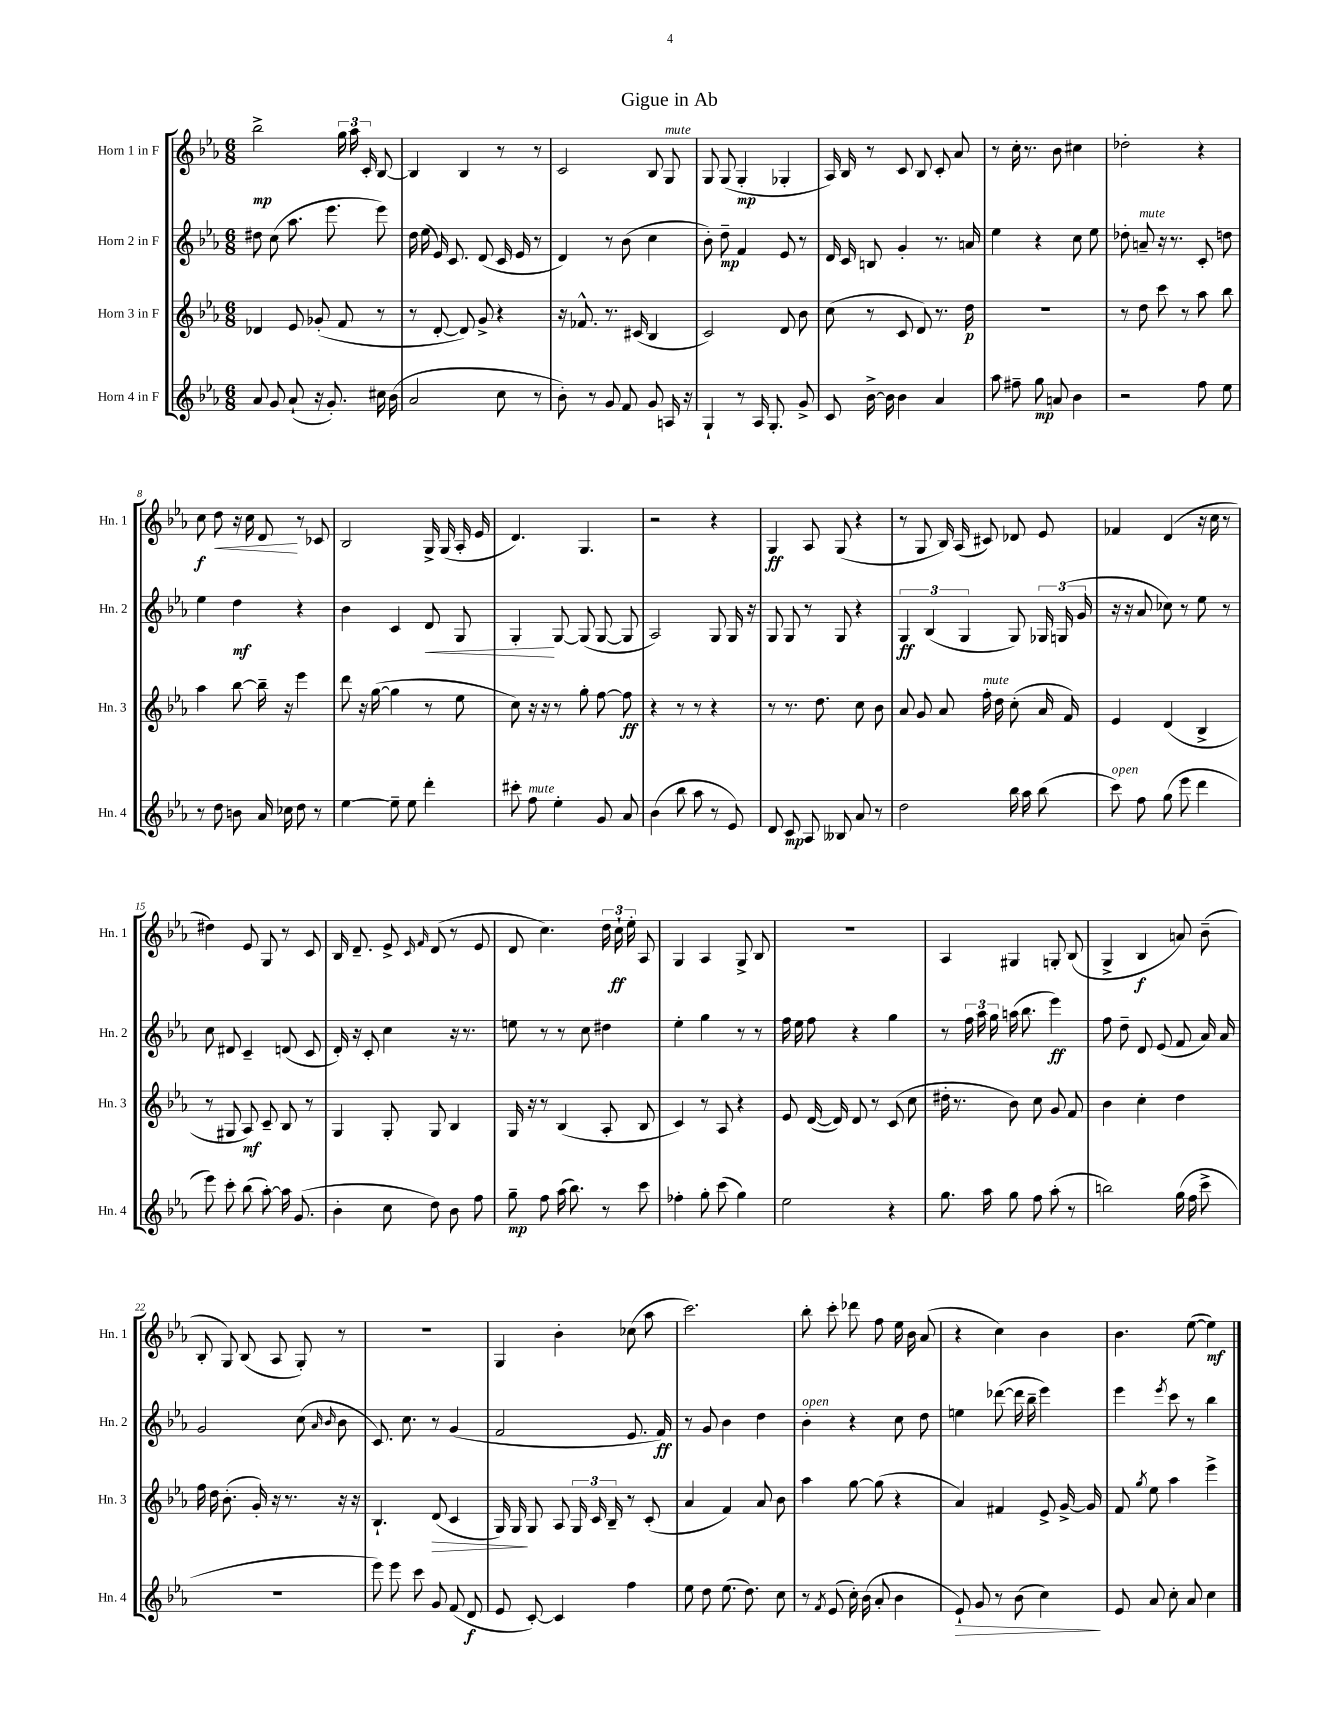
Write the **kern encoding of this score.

**kern	**kern	**kern	**kern
*staff4	*staff3	*staff2	*staff1
*clefG2	*clefG2	*clefG2	*clefG2
*k[b-e-a-]	*k[b-e-a-]	*k[b-e-a-]	*k[b-e-a-]
*M6/8	*M6/8	*M6/8	*M6/8
8a-	4d-	8dd#	2bb-^
8g	.	(8cc	.
(8a-`	8e-	8.aa-	.
16r	(8g-'	.	.
8.g')	.	8.eee-	.
.	8f	.	24gg
.	.	.	24aa-
.	.	.	24c'
16cc#	8r	8eee-)	[8B-
(16b-	.	.	.
=	=	=	=
2a-	8r	16dd	4B-]
.	.	(16ee-	.
.	[8d'	16e-)	.
.	.	8.c	.
.	8d])	.	4B-
.	8g^	(8d	.
8cc	4r	16c	8r
.	.	16e-	.
8r	.	8r	8r
=	=	=	=
8b-')	16r	4d)	2c
.	8.f-^^	.	.
8r	.	.	.
8g	8.r	8r	.
8f	.	(8b-	.
.	(16c#	.	.
8g	4B-	4cc	8B-
16A	.	.	8G
16r	.	.	.
=	=	=	=
4G`	2c)	8b-')	8G
.	.	8dd~	(8G
8r	.	4f	4G'
16A-	.	.	.
8.G'	.	.	.
.	8d	8e-	4G-'
8g^	8b-	8r	.
=	=	=	=
8c	(8cc	16d	16A-)
.	.	16c	16B-
[16b-^	8r	8B	8r
16b-]	.	.	.
4b-	8c	4g'	8c
.	8d)	.	8B-
4a-	8.r	8.r	8c'
.	.	.	8a-
.	16dd	16a	.
=	=	=	=
8aa-	2.r	4ee-	8r
8ff#~	.	.	16cc'
.	.	.	8.r
8gg	.	4r	.
8a	.	.	8b-
4b-	.	8cc	4cc#
.	.	8ee-	.
=	=	=	=
2r	8r	8dd-'	2dd-'
.	8dd	8a~	.
.	8ccc	16r	.
.	.	8.r	.
.	8r	.	.
8ff	8aa-	8c'	4r
8ee-	8bb-	8dd	.
=	=	=	=
8r	4aa-	4ee-	8cc
8dd	.	.	8dd
8b	[8bb-	4dd	16r
.	.	.	16cc
16a-	16bb-~]	.	8d
16cc-	16r	.	.
8dd	4eee-	4r	8r
8r	.	.	8c-
=	=	=	=
[4ee-	8ddd	4b-	2B-
.	16r	.	.
.	([16gg	.	.
8ee-~]	4gg]	4c	.
8ee-	.	.	.
4ddd'	8r	8d	16G^
.	.	.	(16G
.	8ee-	8G	16A-'
.	.	.	16e-
=	=	=	=
8ccc#'	8cc)	4G'	4.d)
8ff	16r	.	.
.	16r	.	.
4ee-'	8r	[8G	.
.	8gg'	(8G]	4.G
8g	[8ff	[8G	.
8a-	8ff]	8G]	.
=	=	=	=
(4b-	4r	2A-)	2r
8bb-	8r	.	.
8aa-	8r	.	.
8r	4r	8G	4r
8e-)	.	16G	.
.	.	16r	.
=	=	=	=
8d	8r	8G	4G
8c	8.r	8G	.
8A-	.	8r	8A-
.	8.dd	.	.
8B--	.	8G	(8G
8a-	8cc	4r	4r
8r	8b-	.	.
=	=	=	=
2dd	8a-	6G	8r
.	8g	.	8G
.	.	(6B-	.
.	8a-	.	16B-)
.	.	.	(16A-
.	.	6G	.
.	16ff'	.	8c#)
.	16dd	.	.
16bb-	(8cc'	8G)	8d-
16aa-	.	.	.
(8bb-	16a-	24G-	8e-
.	.	(24G	.
.	16f)	.	.
.	.	24g	.
=	=	=	=
8ccc)	4e-	16r	4f-
.	.	16r	.
8ff	.	8a-	.
(8gg	(4d	8cc-)	(4d
8eee-	.	8r	.
4ddd	4B-^	8ee-	16r
.	.	.	16cc
.	.	8r	8r
=	=	=	=
8eee-)	8r	8cc	4dd#)
8ccc'	8G#	8d#	.
(8bb-	8A-)	4c~	8e-
[8aa-')	8c~	.	8G
16aa-]	8B-	(8d	8r
(8.g	.	.	.
.	8r	8c	8c
=	=	=	=
4b-'	4G	16d')	16B-
.	.	16r	8.d~
.	.	8c'	.
8cc	8G'	4cc	8e-^
.	.	.	16qqc
.	.	.	16qqf
8dd)	8G	.	(8d
8b-	4B-	16r	8r
.	.	8.r	.
8ff	.	.	8e-
=	=	=	=
8gg~	16G	8ee	8d
.	16r	.	.
8ff	8r	8r	4.cc)
(16aa-	(4B-	8r	.
8.bb-)	.	.	.
.	.	8cc	.
8r	8A-'	4dd#	24dd
.	.	.	24cc`
.	.	.	24ee-'
8ccc	8B-	.	8A-
=	=	=	=
4ff-'	4c)	4ee-'	4G
8gg'	8r	4gg	4A-
(8ccc	8A-	.	.
4gg)	4r	8r	8G^
.	.	8r	8B-
=	=	=	=
2ee-	8e-	16ff	2.r
.	.	16ee-	.
.	([16d	8ff	.
.	16d])	.	.
.	8d	4r	.
.	8r	.	.
4r	(8c	4gg	.
.	8cc	.	.
=	=	=	=
8.gg	16dd#'	8r	4A-
.	8.r	.	.
.	.	24ff	.
.	.	24aa-	.
16aa-	.	.	.
.	.	24gg	.
8gg	8b-)	(16aa	4G#
.	.	8.bb-	.
8ff	8cc	.	.
(8aa-'	8g	4eee-)	8G'
8r	8f	.	(8B-
=	=	=	=
2bb)	4b-	8ff	4G^
.	.	8dd~	.
.	4cc'	8d	4B-
.	.	(8e-	.
(16gg	4dd	8f	8a)
16ff	.	.	.
8ccc^	.	16a-)	(8b-~
.	.	16a-	.
=	=	=	=
2.r	16ff	2g	8B-'
.	16dd	.	.
.	(8.b-'	.	8G)
.	.	.	(8B-
.	16g')	.	.
.	16r	.	8A-
.	8.r	.	.
.	.	(8cc	8G')
.	.	16qqa-	.
.	.	16qqb-	.
.	16r	8b-	8r
.	16r	.	.
=	=	=	=
8eee-)	4.B-`	8.c)	2.r
8eee-	.	.	.
.	.	8.cc	.
8ccc	.	.	.
8g	(8d	8r	.
(8f	4c	(4g	.
8d	.	.	.
=	=	=	=
8e-	16G)	2f	4G
.	16G	.	.
[8c')	8G	.	.
4c]	8A-	.	4b-'
.	24G	.	.
.	24c	.	.
.	24B-~	.	.
4ff	8r	8.e-	(8cc-
.	(8c'	.	8aa-
.	.	16f)	.
=	=	=	=
8ee-	4a-	8r	2.ccc)
8dd	.	8g	.
(8.ee-	4f)	4b-	.
8.dd)	.	.	.
.	8a-	4dd	.
8cc	8b-	.	.
=	=	=	=
8r	4aa-	4b-'	8bb-'
8qf	.	.	.
(8e-	.	.	8ccc'
16cc')	[8gg	4r	8ddd-
(16b-	.	.	.
8a-'	(8gg]	.	8ff
4b-	4r	8cc	16ee-
.	.	.	16b-
.	.	8dd	(8a-
=	=	=	=
8e-`)	4a-)	4ee	4r
8g	.	.	.
8r	4f#	([8ddd-	4cc)
(8b-	.	16ddd-]	.
.	.	16bb-~	.
4cc)	8e-^	4eee-)	4b-
.	[16g^	.	.
.	16g]	.	.
=	=	=	=
8e-	8f	4eee-	4.b-
.	8qgg	.	.
8a-	8ee-	.	.
.	.	8qeee-	.
8cc'	4aa-	8ccc	.
8a-	.	8r	([8ee-
4cc	4eee-^	4bb-	4ee-])
==	==	==	==
*-	*-	*-	*-
